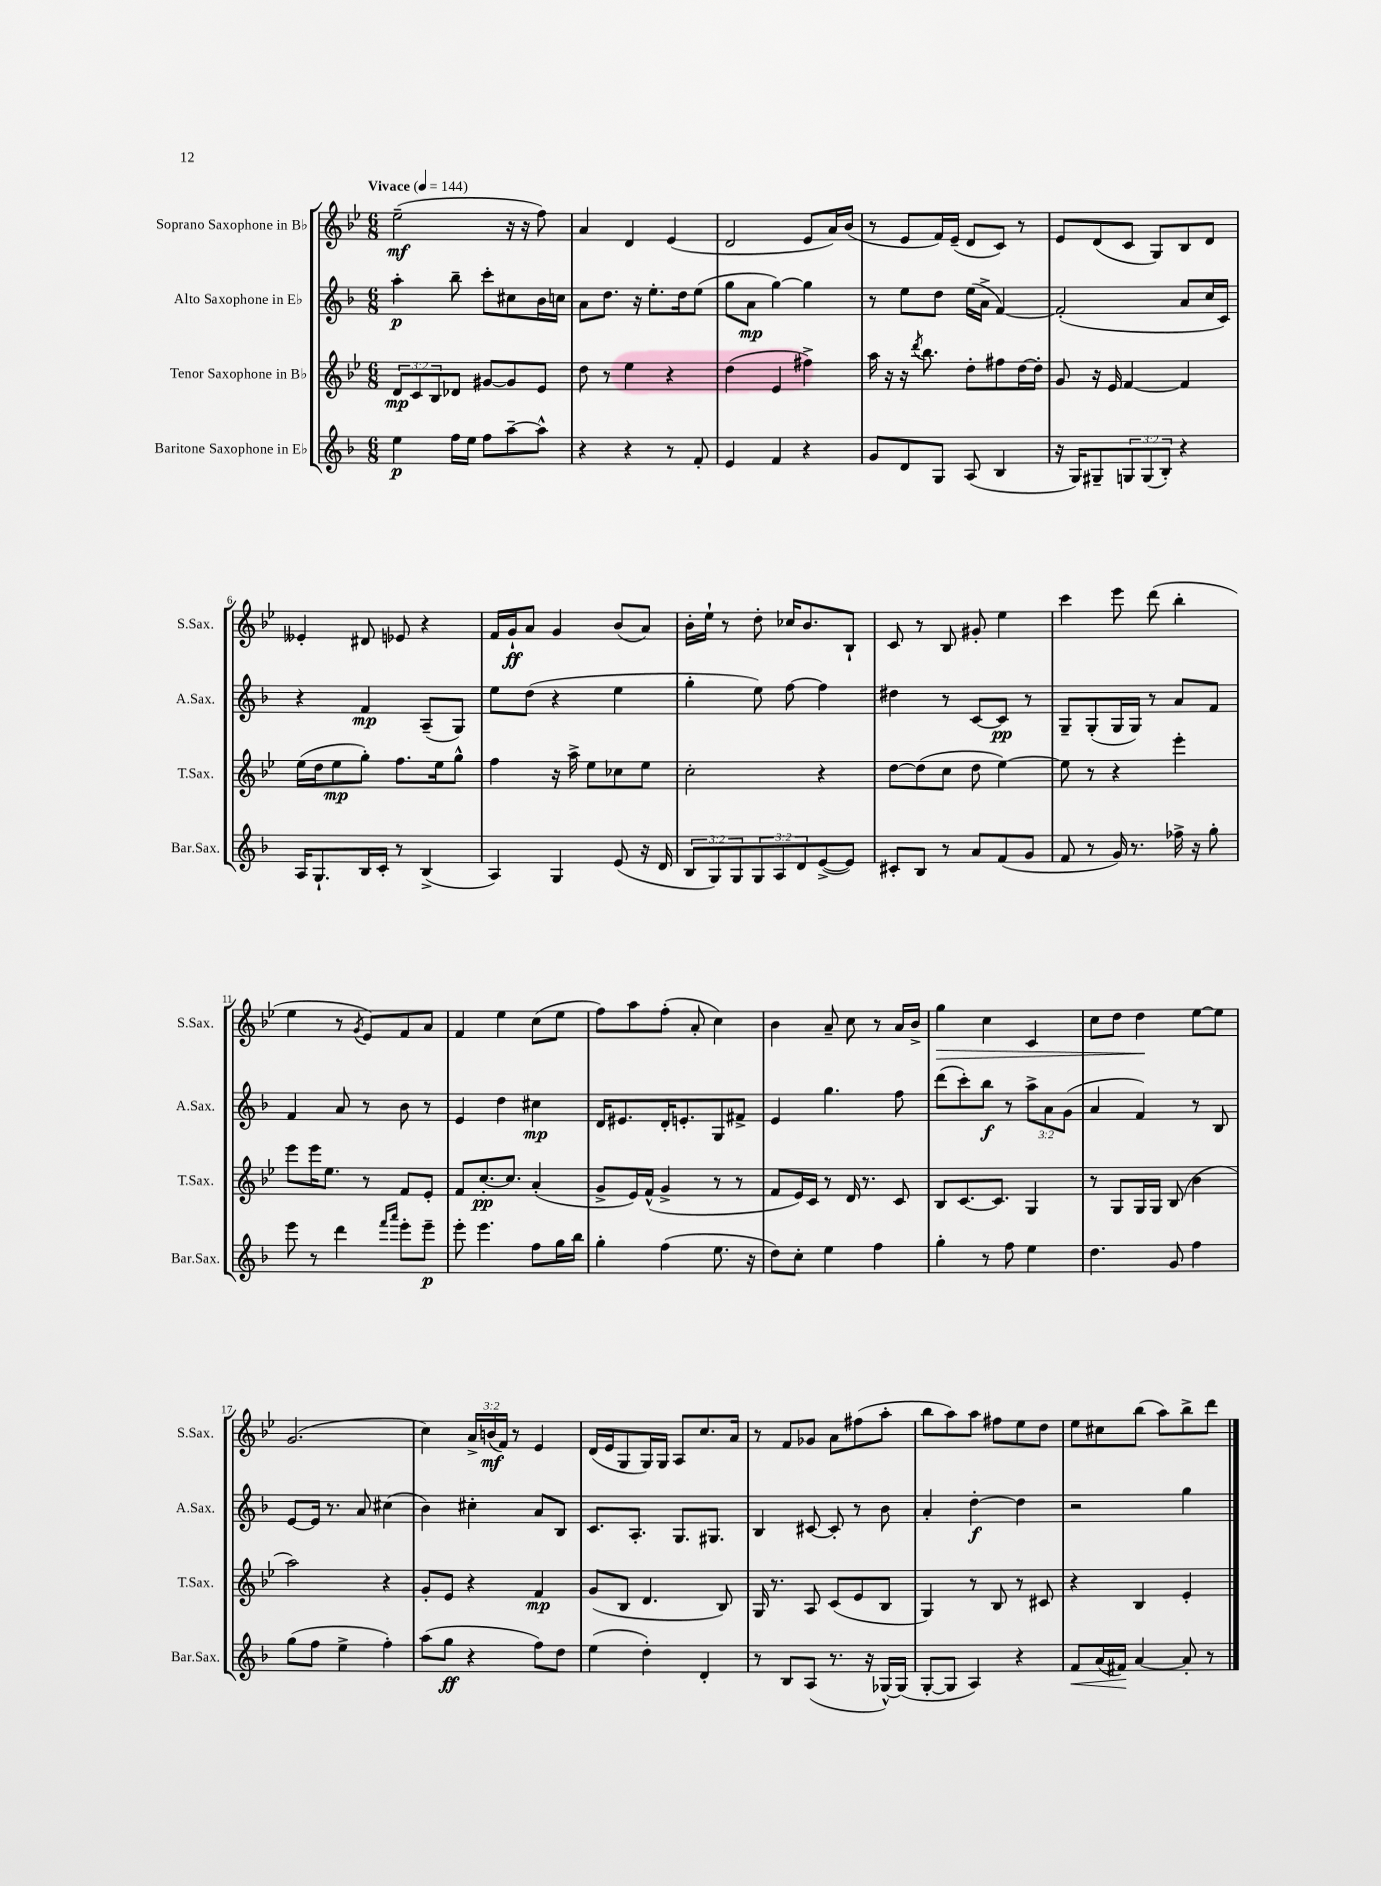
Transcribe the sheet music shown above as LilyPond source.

<<
\new StaffGroup <<
\new Staff = "s0" \with { instrumentName = "Soprano Saxophone in Bb" shortInstrumentName = "S.Sax." } {
    \clef treble \key bes \major \numericTimeSignature \time 6/8 \override Staff.TupletNumber.text = #tuplet-number::calc-fraction-text \tempo "Vivace" 4 = 144
    ees''2--\mf( r16 r16 f''8) |
    a'4 d'4 ees'4( |
    d'2 ees'8 a'16) bes'16( |
    r8 ees'8 f'16) ees'16--( d'8 c'8) r8 |
    ees'8 d'8( c'8 g8) bes8 d'8 |
    eeses'4-. dis'8 ees'8 r4 |
    f'16 g'16-!\ff a'8 g'4 bes'8( a'8) |
    bes'16-. ees''16-! r8 d''8-. ces''16 bes'8. bes8-! |
    c'8 r8 bes8 gis'8-. ees''4 |
    c'''4 ees'''8 d'''8( bes''4-. |
    ees''4 r8 \acciaccatura { g'8 } ees'8) f'8 a'8 |
    f'4 ees''4 c''8( ees''8 |
    f''8) a''8 f''8-.( a'8-. c''4) |
    bes'4 a'8-- c''8 r8 a'16 bes'16-> |
    g''4\> c''4 c'4 |
    c''8 d''8 d''4\! ees''8~ ees''8 |
    g'2.( |
    c''4) \tuplet 3/2 { a'16-> b'16\mf( f'16) } r8 ees'4 |
    d'16( ees'16 g8 g16) g16 a8 c''8. a'16 |
    r8 f'8 ges'8 a'8 fis''8( a''8-. |
    bes''8 a''8) a''8 fis''8 ees''8 d''8 |
    ees''8 cis''8 bes''8( a''8) bes''8-> d'''8 \bar "|." |
}
\new Staff = "s1" \with { instrumentName = "Alto Saxophone in Eb" shortInstrumentName = "A.Sax." } {
    \clef treble \key f \major \numericTimeSignature \time 6/8 \override Staff.TupletNumber.text = #tuplet-number::calc-fraction-text
    a''4-.\p bes''8-- c'''8-. cis''8 bes'16 c''16 |
    a'8 d''8. r16 e''8.-. d''16 e''8( |
    g''8 a'8\mp g''4~) g''4 |
    r8 e''8 d''8 e''16( a'16-> f'4~) |
    f'2-.( a'8 c''16 c'16) |
    r4 f'4\mp a8--( g8) |
    e''8 d''8( r4 e''4 |
    g''4-. e''8) f''8~ f''4 |
    dis''4 r8 c'8~ c'8\pp r8 |
    g8-- g8-.( g16 g16) r8 a'8 f'8 |
    f'4 a'8 r8 bes'8 r8 |
    e'4 d''4 cis''4\mp |
    d'16 eis'8. d'16-. e'8.-. g8 fis'8-> |
    e'4 g''4. f''8 |
    d'''8( c'''8-.) bes''8\f r8 \tuplet 3/2 { a''8-> a'8 g'8( } |
    a'4 f'4) r8 bes8 |
    e'8~ e'16 r8. a'8 cis''4( |
    bes'4) cis''4-. a'8 bes8 |
    c'8. a8.-. g8. gis8. |
    bes4 cis'8~ cis'8-. r8 bes'8 |
    a'4-. d''4~-.\f d''4 |
    r2 g''4 \bar "|." |
}
\new Staff = "s2" \with { instrumentName = "Tenor Saxophone in Bb" shortInstrumentName = "T.Sax." } {
    \clef treble \key bes \major \numericTimeSignature \time 6/8 \override Staff.TupletNumber.text = #tuplet-number::calc-fraction-text
    \tuplet 3/2 { d'8\mp c'8 bes8 } des'8 gis'8~ gis'8 ees'8 |
    d''8 r8 ees''4 r4 |
    d''4( ees'4 fis''4->) |
    a''16 r16 r16 \acciaccatura { d'''8 } bes''8. d''8-. fis''8 d''16~ d''16-. |
    g'8 r16 ees'16 f'4~ f'4 |
    ees''16( d''16 ees''8\mp g''8-.) f''8. ees''16 g''8-^ |
    f''4 r16 a''16-> ees''8 ces''8 ees''8 |
    c''2-. r4 |
    d''8~ d''8( c''8 d''8 ees''4~) |
    ees''8 r8 r4 ees'''4-. |
    ees'''8 ees'''16 ees''8. r8 f'8 ees'8-. |
    f'8 c''8.~-.\pp c''8. a'4-.( |
    g'8-> ees'16) f'16-^( g'4-> r8 r8 |
    f'8 ees'16) c'16 r8 d'16 r8. c'8 |
    bes8 c'8.~ c'8. g4 |
    r8 g8 g16 g16 bes8( bes'4 |
    a''2) r4 |
    g'8-. ees'8 r4 f'4\mp |
    g'8( bes8 d'4. bes8) |
    g16 r8. a8 c'8( ees'8 bes8 |
    g4) r8 bes8 r8 cis'8 |
    r4 bes4 ees'4-. \bar "|." |
}
\new Staff = "s3" \with { instrumentName = "Baritone Saxophone in Eb" shortInstrumentName = "Bar.Sax." } {
    \clef treble \key f \major \numericTimeSignature \time 6/8 \override Staff.TupletNumber.text = #tuplet-number::calc-fraction-text
    e''4\p f''16 e''16 f''8 a''8~-- a''8-^ |
    r4 r4 r8 f'8-. |
    e'4 f'4 r4 |
    g'8 d'8 g8 a8( bes4 |
    r16 g16) gis8-- \tuplet 3/2 { g8 g8( bes8-.) } r4 |
    a16 g8.-! bes16 c'16-. r8 bes4->( |
    a4) g4 e'8( r16 d'16 |
    \tuplet 3/2 { bes8 g8) g8 } \tuplet 3/2 { g8 a8 d'8 } e'8~->( e'8) |
    cis'8-. bes8 r8 a'8 f'8( g'8 |
    f'8 r8 g'16) r8. fes''16-> r16 g''8-. |
    e'''8 r8 d'''4 \grace { f'''16 a'''16 } e'''8-. e'''8--\p |
    e'''8-. e'''4. f''8 g''16 bes''16 |
    g''4-. f''4( e''8. r16 |
    d''8) c''8-. e''4 f''4 |
    g''4-. r8 f''8 e''4 |
    d''4. g'8 f''4 |
    g''8( f''8 e''4-> f''4-.) |
    a''8( g''8\ff r4 f''8) d''8 |
    e''4( d''4-.) d'4-. |
    r8 bes8 a8( r8. r16 ges16~-^) ges16( |
    g8~-. g8 a4) r4 |
    f'8\< a'16( fis'16\!) a'4~ a'8-. r8 \bar "|." |
}
>>
>>
